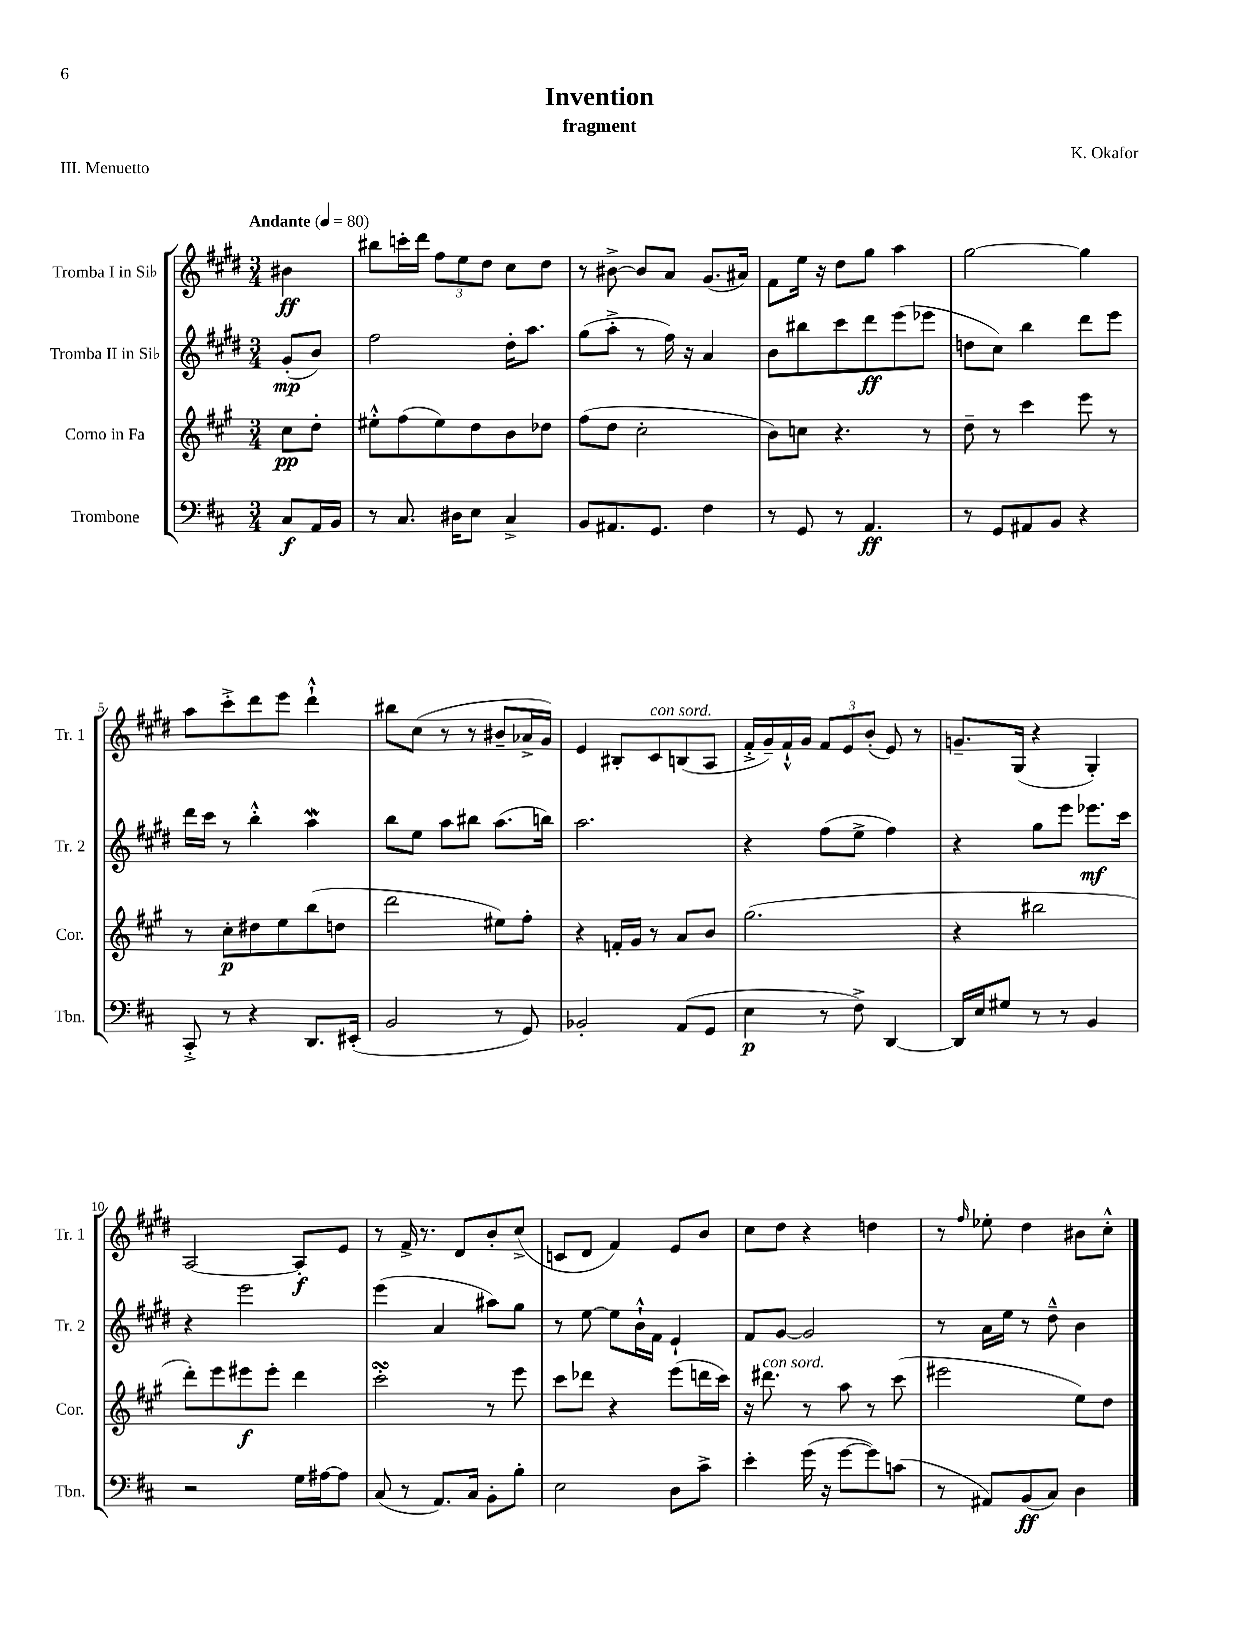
\header { title = "Invention" composer = "K. Okafor" subtitle = "fragment" piece = "III. Menuetto" }
<<
\new StaffGroup <<
\new Staff = "s0" \with { instrumentName = "Tromba I in Sib" shortInstrumentName = "Tr. 1" } {
    \clef treble \key e \major \numericTimeSignature \time 3/4 \partial 4 \tempo "Andante" 4 = 80
    bis'4\ff |
    bis''8 c'''16-. dis'''16 \tuplet 3/2 { fis''8 e''8 dis''8 } cis''8 dis''8 |
    r8 bis'8~-> bis'8 a'8 gis'8.( ais'16) |
    fis'8 e''16 r16 dis''8 gis''8 a''4 |
    gis''2~ gis''4 |
    a''8 cis'''8-.-> dis'''8 e'''8 dis'''4-!-^ |
    bis''8 cis''8( r8 r8 bis'8-- aes'16-> gis'16) |
    e'4 bis8-. cis'8^\markup { \italic "con sord." } b8( a8 |
    fis'16-.-> gis'16--) fis'16-!-^ gis'16 \tuplet 3/2 { fis'8 e'8 b'8-.( } e'8) r8 |
    g'8.-- gis16( r4 gis4-.) |
    a2~ a8-.\f e'8 |
    r8 fis'16-> r8. dis'8 b'8-. cis''8->( |
    c'8 dis'8 fis'4) e'8 b'8 |
    cis''8 dis''8 r4 d''4 |
    r8 \grace { fis''16 } ees''8-. dis''4 bis'8 cis''8-.-^ \bar "|." |
}
\new Staff = "s1" \with { instrumentName = "Tromba II in Sib" shortInstrumentName = "Tr. 2" } {
    \clef treble \key e \major \numericTimeSignature \time 3/4 \partial 4
    gis'8-.\mp( b'8) |
    fis''2 dis''16-. a''8. |
    gis''8( a''8-.-> r8 fis''16) r16 a'4 |
    b'8 bis''8 cis'''8 dis'''8\ff e'''8( ees'''8 |
    d''8 cis''8) b''4 dis'''8 e'''8 |
    dis'''16 cis'''16 r8 b''4-.-^ a''4\mordent |
    b''8 e''8 a''8 bis''8 a''8.( b''16) |
    a''2. |
    r4 fis''8( e''8-> fis''4) |
    r4 gis''8 e'''8 ees'''8.\mf cis'''16 |
    r4 e'''2 |
    e'''4( a'4 ais''8) gis''8 |
    r8 e''8~ e''8 b'16-!-^ fis'16 e'4-! |
    fis'8 gis'8~ gis'2 |
    r8 a'16 e''16 r8 dis''8---^ b'4 \bar "|." |
}
\new Staff = "s2" \with { instrumentName = "Corno in Fa" shortInstrumentName = "Cor." } {
    \clef treble \key a \major \numericTimeSignature \time 3/4 \partial 4
    cis''8\pp d''8-. |
    eis''8-.-^ fis''8( eis''8) d''8 b'8 des''8 |
    fis''8( d''8 cis''2-. |
    b'8) c''8 r4. r8 |
    d''8-- r8 cis'''4 e'''8 r8 |
    r8 cis''8-.\p dis''8 e''8 b''8( d''8 |
    d'''2 eis''8) fis''8-. |
    r4 f'16-. gis'16 r8 a'8 b'8 |
    gis''2.( |
    r4 bis''2 |
    d'''8-.) e'''8 eis'''8\f eis'''8-. d'''4 |
    cis'''2-.\turn r8 e'''8 |
    cis'''8 des'''8 r4 e'''8( d'''16 cis'''16) |
    r16 dis'''8.^\markup { \italic "con sord." } r8 a''8 r8 cis'''8( |
    eis'''2 e''8) d''8 \bar "|." |
}
\new Staff = "s3" \with { instrumentName = "Trombone" shortInstrumentName = "Tbn." } {
    \clef bass \key d \major \numericTimeSignature \time 3/4 \partial 4
    cis8\f a,16 b,16 |
    r8 cis8. dis16 e8 cis4-> |
    b,8 ais,8. g,8. fis4 |
    r8 g,8 r8 a,4.\ff |
    r8 g,8 ais,8 b,8 r4 |
    cis,8-.-> r8 r4 d,8. eis,16-.( |
    b,2 r8 g,8) |
    bes,2-. a,8( g,8 |
    e4\p r8 fis8->) d,4~ |
    d,16 e16 gis8 r8 r8 b,4 |
    r2 g16 ais16~ ais8 |
    cis8( r8 a,8.) cis16 b,8-. b8-. |
    e2 d8 cis'8-> |
    e'4-. g'16( r16 g'8~ g'8) c'8( |
    r8 ais,8) b,8\ff( cis8) d4 \bar "|." |
}
>>
>>
